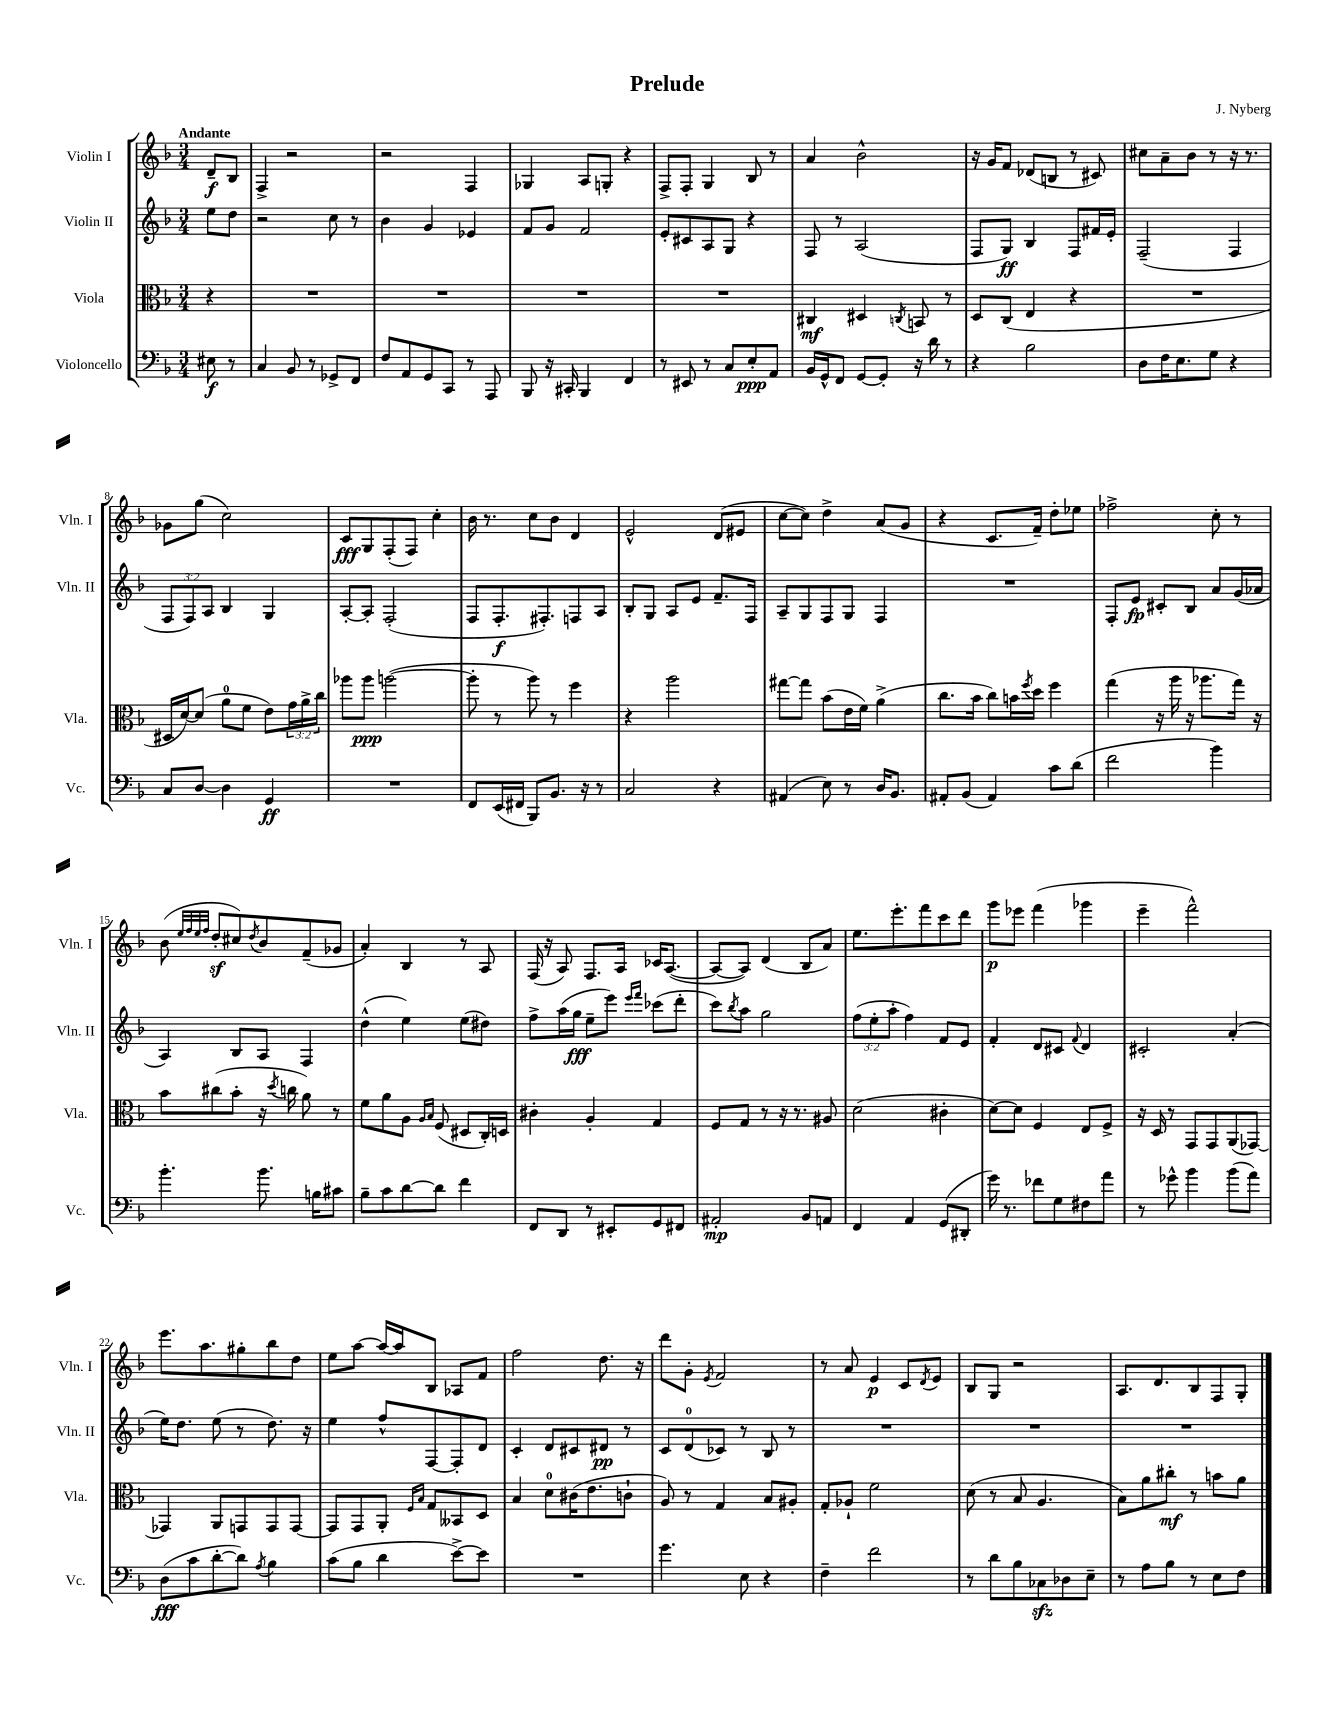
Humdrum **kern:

**kern	**dynam	**kern	**dynam	**kern	**dynam	**kern	**dynam
*part4	*part4	*part3	*part3	*part2	*part2	*part1	*part1
*staff4	*staff4	*staff3	*staff3	*staff2	*staff2	*staff1	*staff1
*I"Violoncello	*	*I"Viola	*	*I"Violin II	*	*I"Violin I	*
*I'Vc.	*	*I'Vla.	*	*I'Vln. II	*	*I'Vln. I	*
*clefF4	*	*clefC3	*	*clefG2	*	*clefG2	*
*k[b-]	*	*k[b-]	*	*k[b-]	*	*k[b-]	*
*M3/4	*	*M3/4	*	*M3/4	*	*M3/4	*
=	=	=	=	=	=	=	=
!	!	!	!	!	!	!LO:TX:a:B:t=Andante	!
8E#X\	f	4r	.	8ee\L	.	8d~/L	f
8r	.	.	.	8dd\J	.	8B-/J	.
=1	=1	=1	=1	=1	=1	=1	=1
4C/	.	2.r	.	2r	.	4F^/	.
8BB-/	.	.	.	.	.	2r	.
8r	.	.	.	.	.	.	.
8GG-X^/L	.	.	.	8cc\	.	.	.
8FF/J	.	.	.	8r	.	.	.
=2	=2	=2	=2	=2	=2	=2	=2
8F/L	.	2.r	.	4b-\	.	2r	.
8AA/	.	.	.	.	.	.	.
8GG/	.	.	.	4g/	.	.	.
8CC/J	.	.	.	.	.	.	.
8r	.	.	.	4e-X/	.	4F/	.
8AAA/	.	.	.	.	.	.	.
=3	=3	=3	=3	=3	=3	=3	=3
8BBB-/	.	2.r	.	8f/L	.	4G-X/	.
16r	.	.	.	8g/J	.	.	.
16CC#X'/	.	.	.	.	.	.	.
4BBB-/	.	.	.	2f/	.	8A/L	.
.	.	.	.	.	.	8Gn'/J	.
4FF/	.	.	.	.	.	4r	.
=4	=4	=4	=4	=4	=4	=4	=4
8r	.	2.r	.	8e'/L	.	8F^/L	.
8EE#X/	.	.	.	8c#X/	.	8F'/J	.
8r	.	.	.	8A/	.	4G/	.
8C/L	.	.	.	8G/J	.	.	.
8E'/	ppp	.	.	4r	.	8B-/	.
8AA/J	.	.	.	.	.	8r	.
=5	=5	=5	=5	=5	=5	=5	=5
16BB-/LL	.	4C#X/	mf	8F/	.	4a/	.
16GG^^/J	.	.	.	.	.	.	.
8FF/J	.	.	.	8r	.	.	.
[8GG/L	.	4D#X/	.	(2A/	.	2b-^^\	.
8GG'/J]	.	.	.	.	.	.	.
.	.	8qCn/	.	.	.	.	.
16r	.	8BBn/	.	.	.	.	.
16d\	.	.	.	.	.	.	.
8r	.	8r	.	.	.	.	.
=6	=6	=6	=6	=6	=6	=6	=6
4r	.	8D/L	.	8F/L	.	16r	.
.	.	.	.	.	.	16g/KL	.
.	.	(8C/J	.	8G/J)	ff	8f/J	.
2B-\	.	4E/	.	4B-/	.	(8d-X/L	.
.	.	.	.	.	.	8Bn/J	.
.	.	4r	.	8F/L	.	8r	.
.	.	.	.	16f#X/L	.	8c#X/)	.
.	.	.	.	16e'/JJ	.	.	.
=7	=7	=7	=7	=7	=7	=7	=7
8D\L	.	2.r	.	(2F~/	.	8cc#X\L	.
16F\K	.	.	.	.	.	8a~\	.
8.E\	.	.	.	.	.	.	.
.	.	.	.	.	.	8b-\J	.
8G\J	.	.	.	.	.	8r	.
4r	.	.	.	4F/	.	16r	.
.	.	.	.	.	.	8.r	.
!!LO:LB:g=z
=8	=8	=8	=8	=8	=8	=8	=8
8C/L	.	16D#X/LL	.	12F/L	.	8g-X\L	.
.	.	[16d/J)	.	.	.	.	.
.	.	.	.	12F/)	.	.	.
[8D/J	.	(8d/J]	.	.	.	(8gg\J	.
.	.	.	.	12A/J	.	.	.
4D\]	.	8a\L	.	4B-/	.	2cc\)	.
.	.	8f\J	.	.	.	.	.
4GG/	ff	8e\L)	.	4G/	.	.	.
.	.	24g\L	.	.	.	.	.
.	.	24a^\	.	.	.	.	.
.	.	24cc\JJ	.	.	.	.	.
=9	=9	=9	=9	=9	=9	=9	=9
2.r	.	8aa-X\L	.	[8A'/L	.	8c/L	fff
.	.	8aa-\J	ppp	8A'/J]	.	8G/	.
.	.	([2aan\	.	(2F'/	.	(8F'/	.
.	.	.	.	.	.	8F/J)	.
.	.	.	.	.	.	4cc'\	.
=10	=10	=10	=10	=10	=10	=10	=10
8FF/L	.	8aa'\]	.	8F/L	.	16b-\	.
.	.	.	.	.	.	8.r	.
(16EE/L	.	8r	.	8.F'/	f	.	.
16FF#X/JJ	.	.	.	.	.	.	.
8BBB-/L)	.	8aa\)	.	.	.	8cc\L	.
.	.	.	.	8.F#X'/)	.	.	.
8.BB-/J	.	8r	.	.	.	8b-\J	.
.	.	4ff\	.	8Fn/	.	4d/	.
16r	.	.	.	.	.	.	.
8r	.	.	.	8A/J	.	.	.
=11	=11	=11	=11	=11	=11	=11	=11
2C/	.	4r	.	8B-'/L	.	2e^^/	.
.	.	.	.	8G/J	.	.	.
.	.	2aa\	.	8A/L	.	.	.
.	.	.	.	8e/J	.	.	.
4r	.	.	.	8.f~/L	.	(8d/L	.
.	.	.	.	.	.	8e#X/J	.
.	.	.	.	16F/Jk	.	.	.
=12	=12	=12	=12	=12	=12	=12	=12
(4AA#X/	.	[8gg#X\L	.	8A~/L	.	[8cc\L	.
.	.	8gg#\J]	.	8G/	.	8cc\J])	.
8E\)	.	(8b-\L	.	8F/	.	4dd^\	.
8r	.	16e\L	.	8G/J	.	.	.
.	.	16f\JJ)	.	.	.	.	.
16D/KL	.	(4a^\	.	4F/	.	(8a/L	.
8.BB-/J	.	.	.	.	.	.	.
.	.	.	.	.	.	8g/J	.
=13	=13	=13	=13	=13	=13	=13	=13
8AA#X'/L	.	8.cc\L	.	2.r	.	4r	.
(8BB-/J	.	.	.	.	.	.	.
.	.	16b-\Jk	.	.	.	.	.
4AA#/)	.	8cc\L)	.	.	.	8.c/L	.
.	.	16bn\L	.	.	.	.	.
.	.	8qff/	.	.	.	.	.
.	.	16dd\JJ	.	.	.	16f~/Jk)	.
8c\L	.	4ff\	.	.	.	8dd'\L	.
(8d\J	.	.	.	.	.	8ee-X\J	.
=14	=14	=14	=14	=14	=14	=14	=14
2f\	.	(4gg\	.	8F'/L	.	2ff-X^\	.
.	.	.	.	8e/J	fp	.	.
.	.	16r	.	8c#X'/L	.	.	.
.	.	16aa\	.	.	.	.	.
.	.	16r	.	8B-/J	.	.	.
.	.	8.aa-X\L	.	.	.	.	.
4b-\)	.	.	.	8a/L	.	8cc'\	.
.	.	16gg\Jk)	.	(16g/L	.	8r	.
.	.	16r	.	16a-X/JJ	.	.	.
!!LO:LB:g=z
=15	=15	=15	=15	=15	=15	=15	=15
4.b-'\	.	8b-\L	.	4A/)	.	(8b-\	.
.	.	.	.	.	.	32qqee/LLL	.
.	.	.	.	.	.	32qqff/	.
.	.	.	.	.	.	32qqee/	.
.	.	.	.	.	.	32qqff/JJJ	.
.	.	(8cc#X\	.	.	.	8ddz'/L	.
.	.	8b-'\J	.	8B-/L	.	8cc#X/)	.
.	.	.	.	.	.	8qdd/	.
8.b-\	.	16r	.	8A/J	.	8b-/	.
.	.	8qdd/	.	.	.	.	.
.	.	16ccn\	.	.	.	.	.
.	.	8a\)	.	4F/	.	(8f~/	.
16Bn\KL	.	.	.	.	.	.	.
8c#X\J	.	8r	.	.	.	8g-X/J	.
=16	=16	=16	=16	=16	=16	=16	=16
8B-~\L	.	8f\L	.	(4dd^^\	.	4a'/)	.
8c\	.	8a\	.	.	.	.	.
[8d\	.	8A\J	.	4ee\)	.	4B-/	.
.	.	16qqA/LL	.	.	.	.	.
.	.	16qqB-/JJ	.	.	.	.	.
8d\J]	.	(8F/	.	.	.	.	.
4f\	.	8D#X/L	.	(8ee\L	.	8r	.
.	.	16C'/L)	.	8dd#X\J)	.	8A/	.
.	.	16Dn/JJ	.	.	.	.	.
=17	=17	=17	=17	=17	=17	=17	=17
8FF/L	.	4c#X'\	.	8ff^\L	.	(16F/	.
.	.	.	.	.	.	16r	.
8DD/J	.	.	.	(16aa\L	.	8A/)	.
.	.	.	.	16gg\JJ	fff	.	.
8r	.	4A'/	.	8ee~\L	.	8.F/L	.
8EE#X'/L	.	.	.	8eee\J)	.	.	.
.	.	.	.	.	.	16A/Jk	.
.	.	.	.	16qqeee/LL	.	.	.
.	.	.	.	16qqfff/JJ	.	.	.
8GG/	.	4G/	.	(8ccc-X\L	.	16c-X/KL	.
.	.	.	.	.	.	([8.A/J	.
8FF#X/J	.	.	.	8ddd'\J	.	.	.
=18	=18	=18	=18	=18	=18	=18	=18
2AA#X'/	mp	8F/L	.	8ccc\L)	.	8A/L_	.
.	.	.	.	8qbb-/	.	.	.
.	.	8G/J	.	8aa\J	.	8A/J])	.
.	.	8r	.	2gg\	.	(4d/	.
.	.	16r	.	.	.	.	.
.	.	8.r	.	.	.	.	.
8BB-/L	.	.	.	.	.	8B-/L	.
8AAn/J	.	8A#X/	.	.	.	8a/J)	.
=19	=19	=19	=19	=19	=19	=19	=19
4FF/	.	(2d\	.	(12ff\L	.	8.ee\L	.
.	.	.	.	12ee'\	.	.	.
.	.	.	.	12aa'\J	.	.	.
.	.	.	.	.	.	8.eee'\	.
4AA/	.	.	.	4ff\)	.	.	.
.	.	.	.	.	.	8fff\	.
(8GG/L	.	4c#X'\	.	8f/L	.	8ccc\	.
8DD#X'/J	.	.	.	8e/J	.	8ddd\J	.
=20	=20	=20	=20	=20	=20	=20	=20
16g\)	.	[8d\L)	.	4f'/	.	8ggg\L	p
8.r	.	.	.	.	.	.	.
.	.	8d\J]	.	.	.	8eee-X\J	.
8f-X\L	.	4F/	.	8d/L	.	(4fff\	.
8G\	.	.	.	8c#X/J	.	.	.
.	.	.	.	8qqf/	.	.	.
8F#X\	.	8E/L	.	4d/	.	4ggg-X\	.
8a\J	.	8F^/J	.	.	.	.	.
=21	=21	=21	=21	=21	=21	=21	=21
8r	.	16r	.	2c#X'/	.	4eee~\	.
.	.	16D/	.	.	.	.	.
8g-X^^\	.	8r	.	.	.	.	.
4b-\	.	8GG/L	.	.	.	2fff^^\)	.
.	.	8GG/	.	.	.	.	.
(8b-\L	.	(8AA/	.	(4a'/	.	.	.
8a\J)	.	[8GG-X/J)	.	.	.	.	.
!!LO:LB:g=z
=22	=22	=22	=22	=22	=22	=22	=22
(8D\L	fff	4GG-X/]	.	16ee\KL)	.	8.eee\L	.
.	.	.	.	8.dd\J	.	.	.
8c\	.	.	.	.	.	.	.
.	.	.	.	.	.	8.aa\	.
[8d'\	.	8AA/L	.	(8ee\	.	.	.
8d\J])	.	8GGn/	.	8r	.	8gg#X'\	.
8qA/	.	.	.	.	.	.	.
4B-\	.	8GG/	.	8.dd\)	.	8bb-\	.
.	.	[8GG/J	.	.	.	8dd\J	.
.	.	.	.	16r	.	.	.
=23	=23	=23	=23	=23	=23	=23	=23
(8c\L	.	8GG/L]	.	4ee\	.	8ee\L	.
8B-\J	.	8GG/	.	.	.	[8aa\J	.
4d\	.	8AA'/J	.	8ff^^/L	.	16aa/LL_	.
.	.	.	.	.	.	16aa/J]	.
.	.	16qqF/LL	.	.	.	.	.
.	.	16qqB-/JJ	.	.	.	.	.
.	.	8G/L	.	[8F/	.	8B-/J	.
[8e^\L)	.	8BB--X/	.	8F'/]	.	8A-X/L	.
8e\J]	.	8D/J	.	8d/J	.	8f/J	.
=24	=24	=24	=24	=24	=24	=24	=24
2.r	.	4B-/	.	4c'/	.	2ff\	.
.	.	8d\L	.	8d/L	.	.	.
.	.	(16c#X\K	.	8c#X/	.	.	.
.	.	8.e\	.	.	.	.	.
.	.	.	.	8d#X/J	pp	8.dd\	.
.	.	8cn`\J	.	8r	.	.	.
.	.	.	.	.	.	16r	.
=25	=25	=25	=25	=25	=25	=25	=25
4.g\	.	8A/)	.	8c/L	.	8ddd\L	.
.	.	8r	.	(8d/	.	8g'\J	.
.	.	.	.	.	.	8qe/	.
.	.	4G/	.	8c-X/J)	.	2f/	.
8E\	.	.	.	8r	.	.	.
4r	.	8B-/L	.	8B-/	.	.	.
.	.	8A#X'/J	.	8r	.	.	.
=26	=26	=26	=26	=26	=26	=26	=26
4F~\	.	8G'/L	.	2.r	.	8r	.
.	.	8A-X`/J	.	.	.	8a/	.
2f\	.	2f\	.	.	.	4e/	p
.	.	.	.	.	.	8c/L	.
.	.	.	.	.	.	8qd/	.
.	.	.	.	.	.	8e/J	.
=27	=27	=27	=27	=27	=27	=27	=27
8r	.	(8d\	.	2.r	.	8B-/L	.
8d\L	.	8r	.	.	.	8G/J	.
8B-\	.	8B-/	.	.	.	2r	.
8C-Xzz\	.	4.A/	.	.	.	.	.
8D-X\	.	.	.	.	.	.	.
8E~\J	.	.	.	.	.	.	.
=28	=28	=28	=28	=28	=28	=28	=28
8r	.	8B-\L)	.	2.r	.	8.A/L	.
8A\L	.	8a\	.	.	.	.	.
.	.	.	.	.	.	8.d/	.
8B-\J	.	8cc#X'\J	mf	.	.	.	.
8r	.	8r	.	.	.	8B-/	.
8E\L	.	8bn\L	.	.	.	8F/	.
8F\J	.	8a\J	.	.	.	8G'/J	.
==	==	==	==	==	==	==	==
*-	*-	*-	*-	*-	*-	*-	*-
